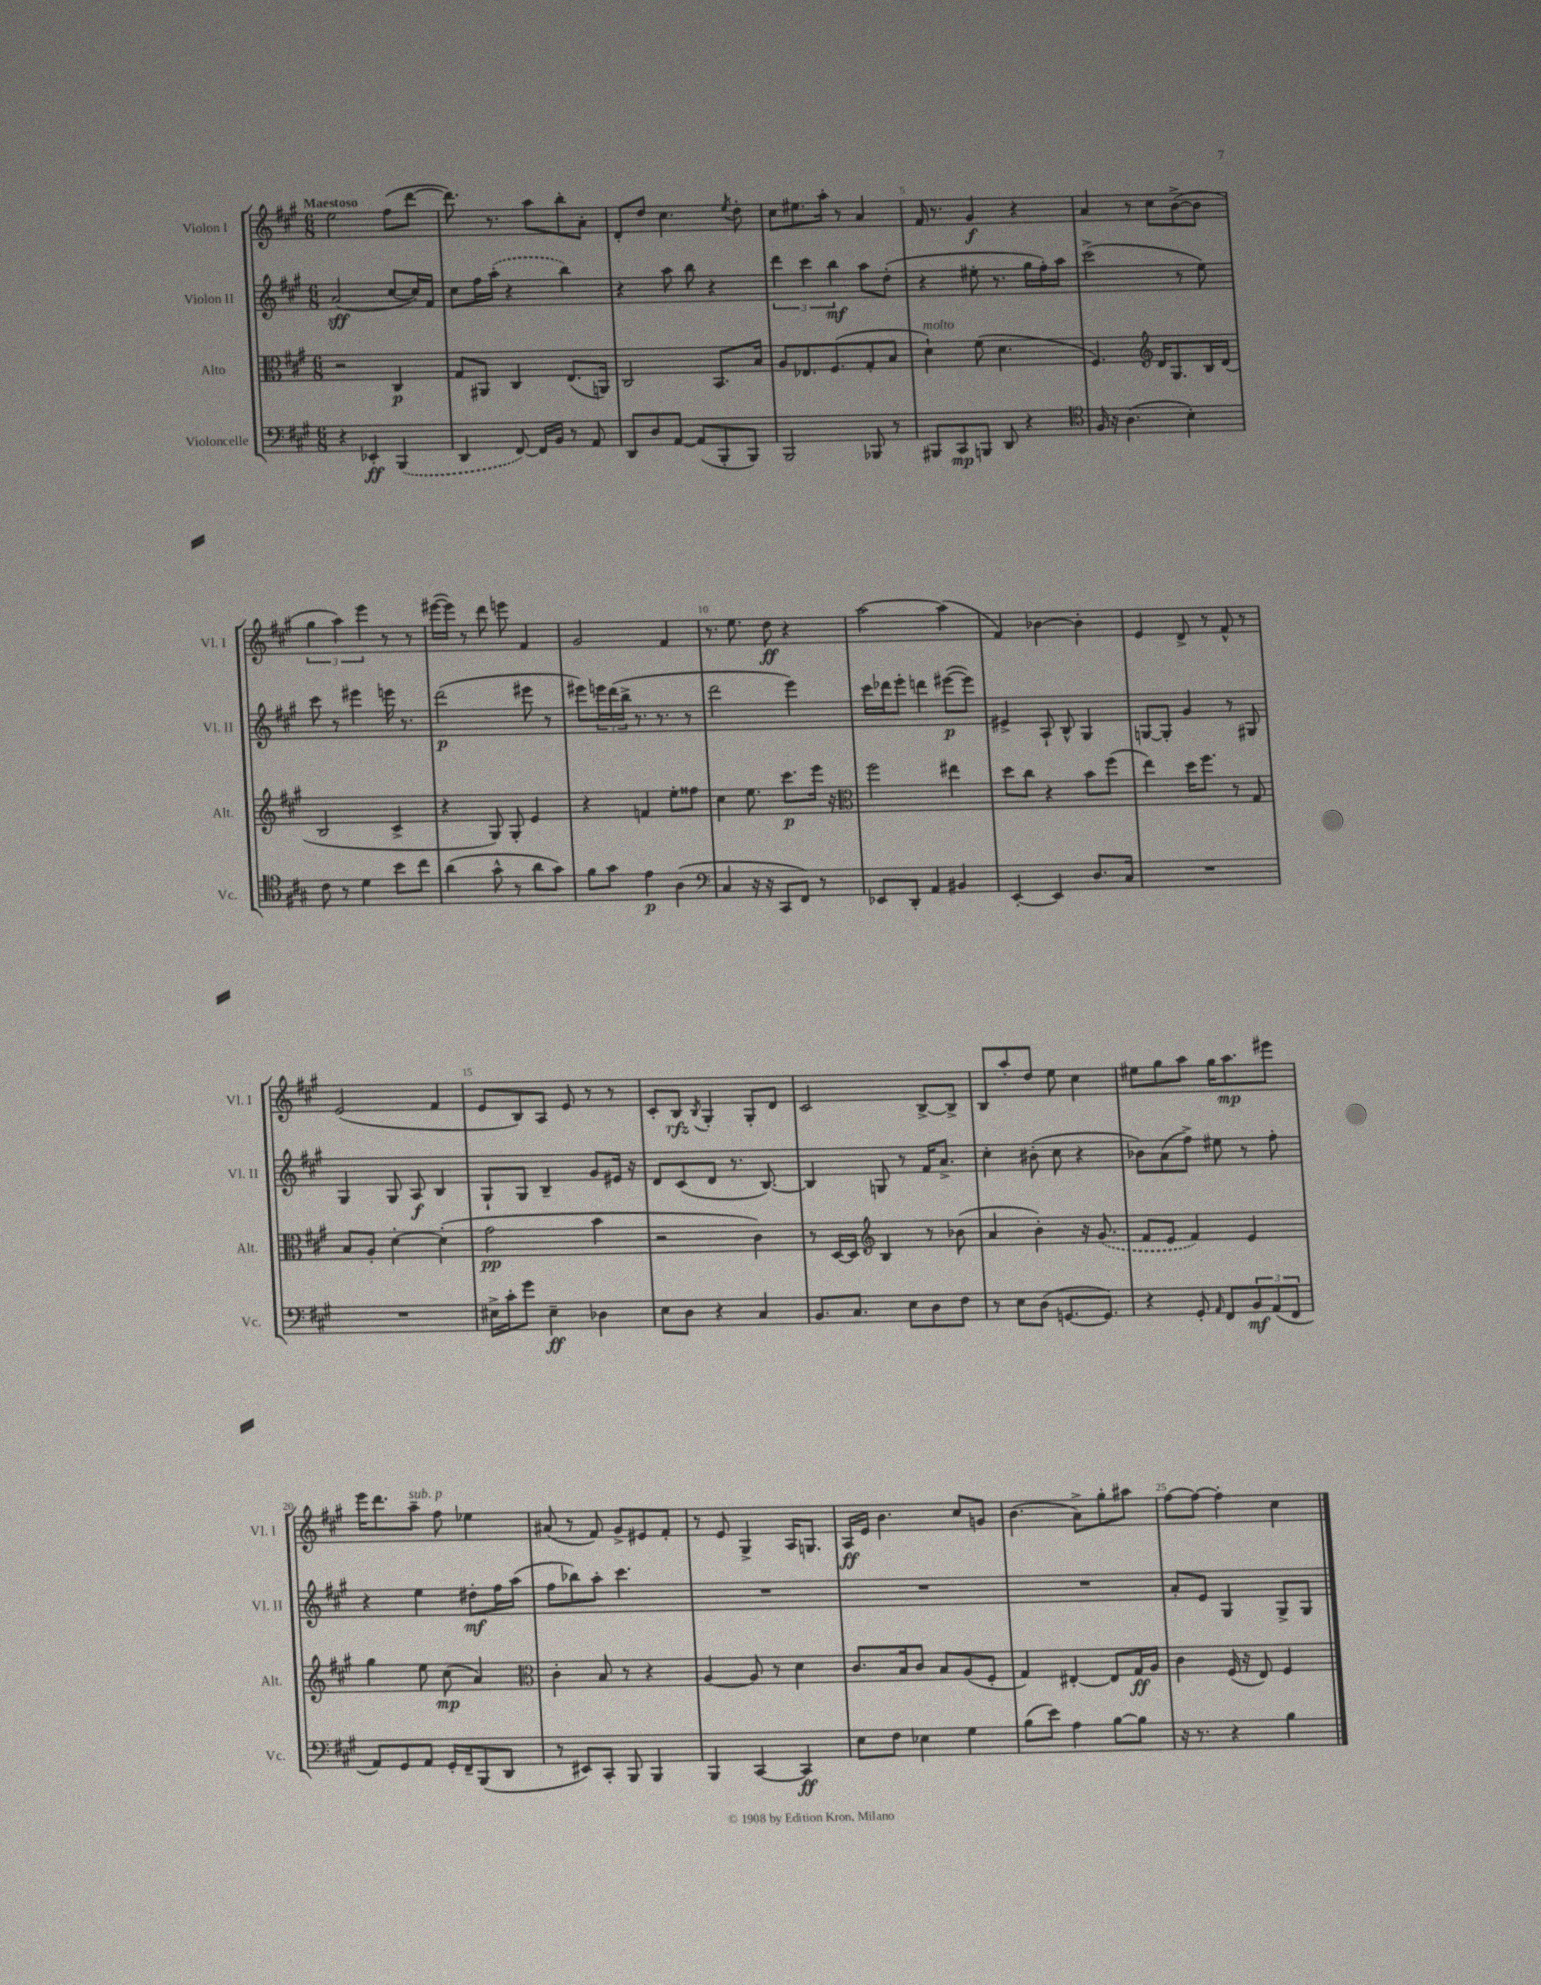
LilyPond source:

<<
\new StaffGroup <<
\new Staff = "s0" \with { instrumentName = "Violon I" shortInstrumentName = "Vl. I" } {
    \clef treble \key a \major \numericTimeSignature \time 6/8 \tempo "Maestoso"
    e''2 fis''8( d'''8~ |
    d'''8.) r8. a''8 b''8-. a'8-. |
    d'8-. d''8 cis''4. \acciaccatura { e''8 } d''8-. |
    cis''8 eis''8. a''16-. r8 a'4 |
    fis'16 r8. gis'4\f r4 |
    a'4 r8 cis''8 b'8~->( b'8 |
    \tuplet 3/2 { gis''4 a''4) e'''4 } r8 r8 |
    eis'''16~( eis'''16) r8 d'''8 e'''8 fis'4 |
    gis'2 fis'4 |
    r8. e''8. d''8\ff r4 |
    a''2~ a''4( |
    fis'4) bes'4~ bes'4-. |
    e'4 d'8-> r8 fis'8-^ r8 |
    e'2( fis'4 |
    e'8 b8) a8 e'8 r8 r8 |
    cis'8-. b8\rfz \acciaccatura { b8 } gis4-. gis8-. d'8 |
    cis'2 b8~-> b8-> |
    b8 a''8-. d''8 e''8 cis''4 |
    eis''8 gis''8 a''8 gis''16 a''8.\mp eis'''8 |
    e'''16 d'''8. a''8--^\markup { \italic "sub. p" } fis''8 ees''4 |
    ais'8( r8 fis'8) gis'8-> eis'8 fis'8-. |
    r8 e'8 gis4-> a16 g8. |
    a16\ff e'16 b'4. cis''8 g'8 |
    b'4.( a'8->) gis''8-. ais''8 |
    fis''8~ fis''8~ fis''4-. cis''4 \bar "|." |
}
\new Staff = "s1" \with { instrumentName = "Violon II" shortInstrumentName = "Vl. II" } {
    \clef treble \key a \major \numericTimeSignature \time 6/8
    a'2\sff( cis''8~ cis''16) fis'16 |
    cis''8 fis''16 \once \slurDashed a''16-.( r4 b''4) |
    r4 a''8 b''8 r4 |
    \tuplet 3/2 { d'''4 cis'''4 b''4\mf } a''8 d''8-.( |
    r4 eis''8-. r8. gis''16 fis''16-.) a''16 |
    cis'''2->( r8 e''8) |
    cis'''8 r8 eis'''4 e'''16 r8. |
    d'''2\p( eis'''8 r8 |
    eis'''8) \tuplet 3/2 { e'''16 d'''16( b''16-> } r8. r8. r8 |
    d'''2 e'''4) |
    cis'''16 des'''16 e'''8-. d'''4 eis'''8~\p( eis'''8) |
    eis'4-> a8-! b8-^ gis4 |
    g8~ g8-. gis'4 r8 gis8 |
    gis4 gis8 a8\f b4 |
    gis8-! gis8 b4-- gis'8 eis'16 r16 |
    d'8 cis'8( d'8 r8. b8.~) |
    b4 g8 r8 fis'16 a'8.-> |
    cis''4-. bis'8-.( cis''8 r4 |
    bes'8) a'8( fis''8->) eis''8 r8 fis''8-. |
    r4 e''4 dis''8-.\mf fis''16 a''16( |
    fis''8 bes''8) a''8-. cis'''4. |
    R2. |
    R2. |
    R2. |
    a'8-. e'8 gis4 gis8-> gis8 \bar "|." |
}
\new Staff = "s2" \with { instrumentName = "Alto" shortInstrumentName = "Alt." } {
    \clef alto \key a \major \numericTimeSignature \time 6/8
    r2 cis4\p |
    gis8 ais,8 cis4 e8.( a,16) |
    cis2 b,8. b16 |
    a8 ees8. fis8.( gis8-. b8 |
    d'4-!^\markup { \italic "molto" }) fis'8( d'4. |
    fis4.) \clef treble d'16 gis8. b16 d'16( |
    b2 cis'4-> |
    r4 gis8) gis8-. e'4 |
    r4 f'4 e''8-. fisis''8 |
    cis''4 e''8. cis'''8.\p e'''16 r16 |
    \clef alto fis''2 eis''4 |
    d''8 cis''8 r4 b'8 fis''8( |
    e''4) d''16 fis''8. r8 gis8 |
    b8 a8-. d'4~-. d'4-.( |
    gis'2\pp b'4 |
    r2 cis'4) |
    r8 d16~ d16 \clef treble b4 r8 bes'8( |
    a'4 b'4-.) r16 \once \slurDashed gis'8.( |
    fis'8 e'8 fis'4) e'4 |
    gis''4 e''8 cis''8\mp( a'4) |
    \clef alto cis'4-. b8 r8 r4 |
    a4~ a8 r8 d'4 |
    cis'8. b16 cis'8 b8 a8( fis8-. |
    gis4) eis4~-. eis8 gis16\ff a16 |
    cis'4 fis16( r16 e8) fis4 \bar "|." |
}
\new Staff = "s3" \with { instrumentName = "Violoncelle" shortInstrumentName = "Vc." } {
    \clef bass \key a \major \numericTimeSignature \time 6/8
    r4 ees,4-.\ff \once \slurDashed b,,4( |
    d,4 fis,8~) fis,16 b,16 r8 a,8 |
    d,8 d8 a,8~ a,8( b,,8-. b,,8) |
    b,,2 bes,,8 r8 |
    bis,,8 cis,8\mp b,,8 d,8 r4 |
    \clef tenor fis16 r16 a4.( b4-.) |
    cis'8 r8 d'4 b'8 cis''8 |
    a'4( gis'8-^ r8 a'8 gis'8) |
    fis'8 gis'8 e'4\p a4( |
    \clef bass cis4 r16 r16 cis,8 fis,8) r8 |
    ees,8 d,8-. a,4 bis,4 |
    e,4~-. e,4 d8. cis16 |
    R2. |
    R2. |
    eis16-> cis'16-. gis'8 eis4--\ff des4 |
    e8 d8 r4 cis4 |
    b,8. cis8. e8 d8 fis8 |
    r8 e8 d8( g,8.~ g,8.) |
    r4 gis,8-. \grace { a,16 } fis,8 \tuplet 3/2 { b,8\mf a,8( fis,8 } |
    a,8) gis,8 a,8 gis,16-. fis,16-- b,,8( d,8 |
    r8 eis,8) cis,8-. b,,8 b,,4 |
    b,,4 cis,4~ cis,4\ff |
    e8 fis8 ees4 gis4 |
    b8( e'8) a4 b8~ b8 |
    r16 r8. r4 b4 \bar "|." |
}
>>
>>
\layout { \context { \Score \override BarNumber.break-visibility = ##(#f #t #t) barNumberVisibility = #(every-nth-bar-number-visible 5) } }
